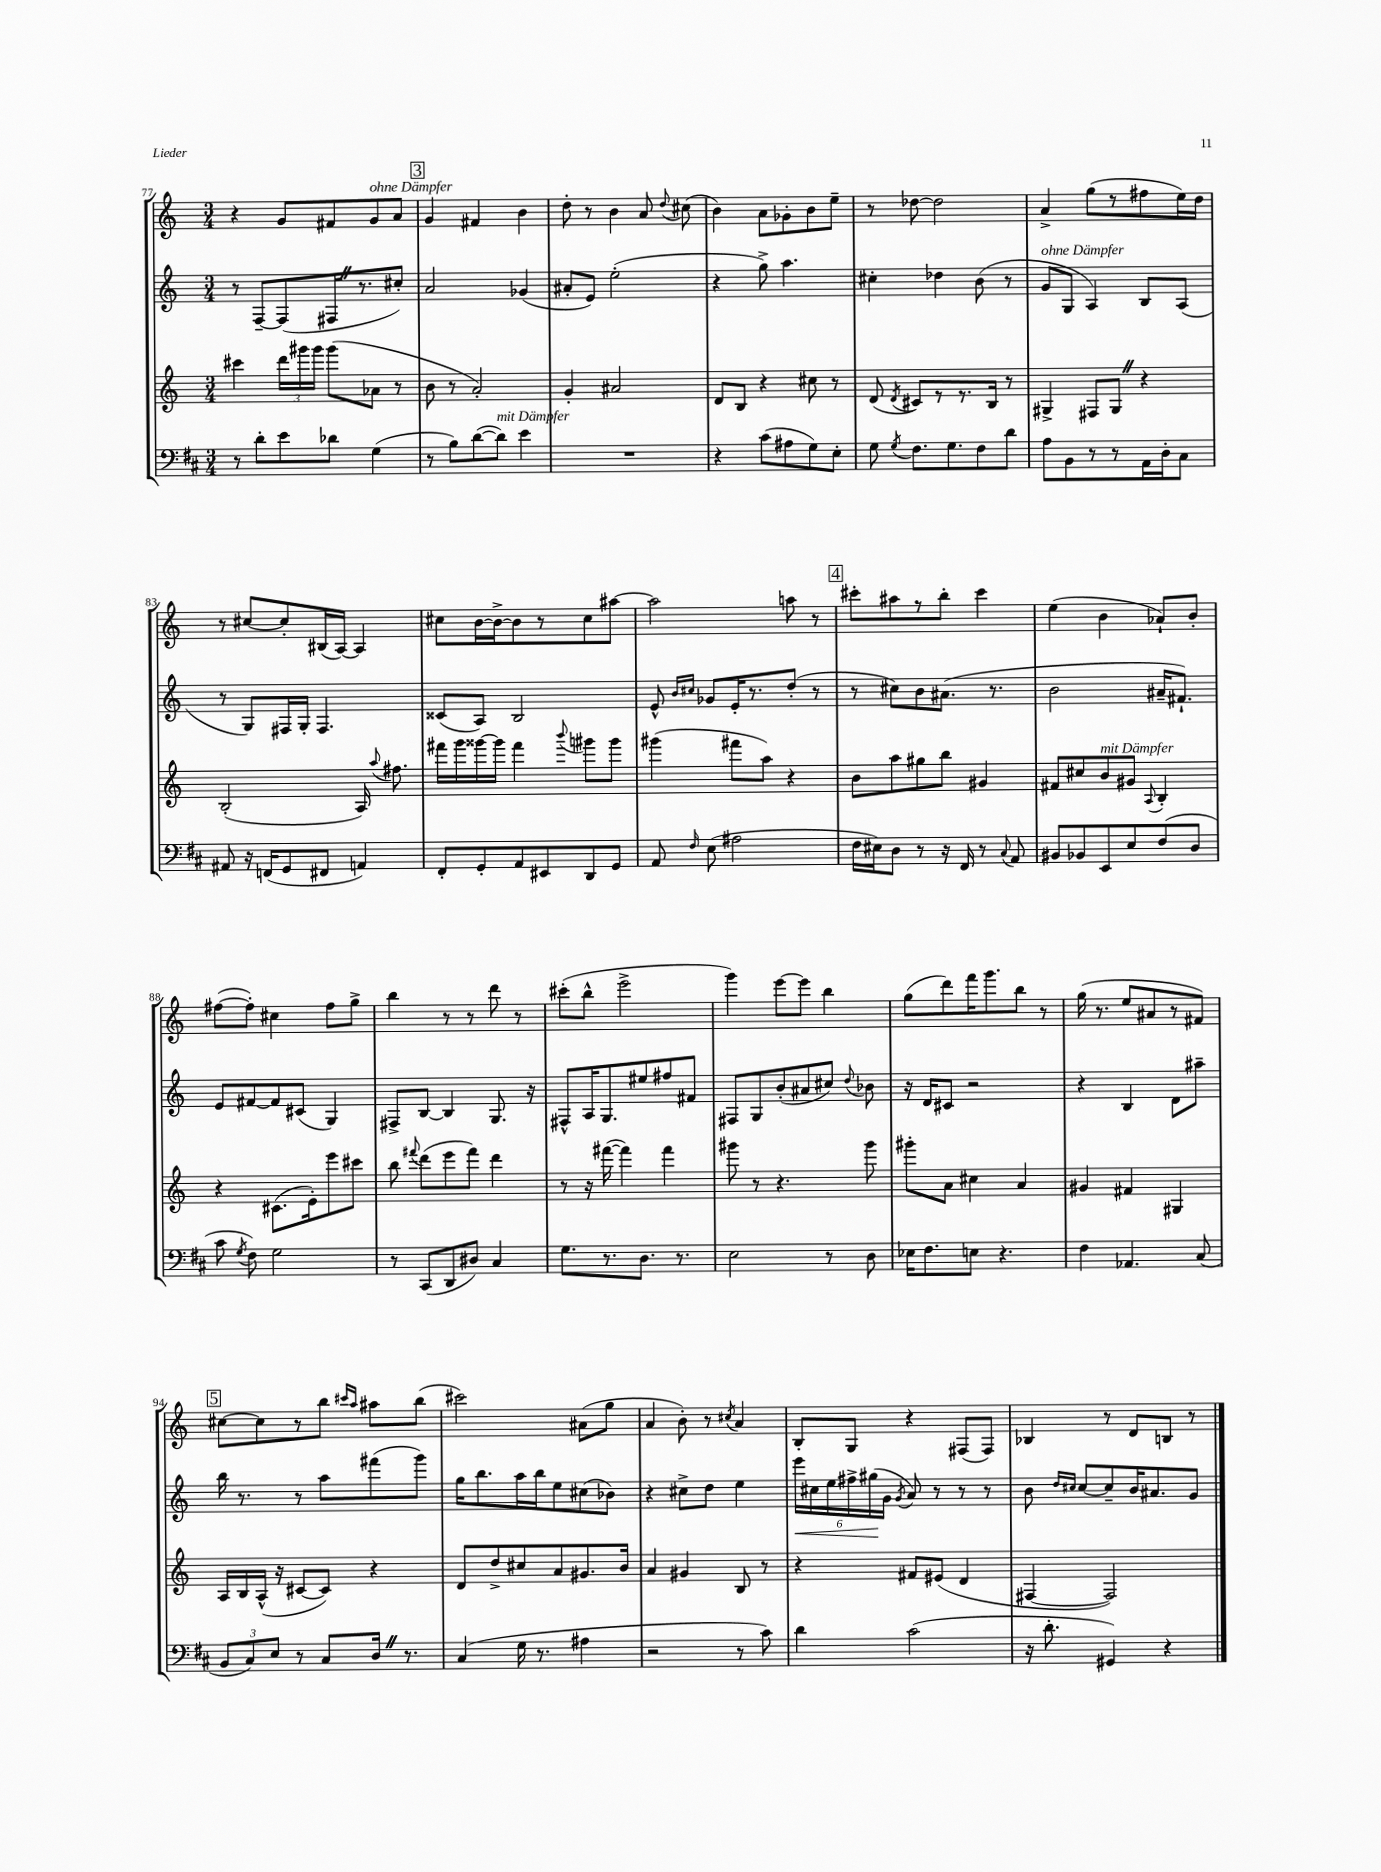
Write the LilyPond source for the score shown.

<<
\new StaffGroup <<
\new Staff = "s0" {
    \clef treble \key c \major \numericTimeSignature \time 3/4
    \autoBeamOff r4 g'8[ fis'8 g'8^\markup { \italic "ohne Dämpfer" } a'8] |
    \mark \markup { \box "3" } g'4 fis'4 b'4 |
    d''8-. r8 b'4 a'8 \appoggiatura { d''8 } cis''8( |
    b'4) a'8[ ges'8-. b'8 e''8]-- |
    r8 des''8~ des''2 |
    a'4-> g''8[( r8 fis''8 e''16) d''16] |
    r8 cis''8[~ cis''8-. bis16( a16]~) a4 |
    cis''8[ b'16~ b'16~-> b'8 r8 cis''8 ais''8]~ |
    ais''2 a''8 r8 |
    \mark \markup { \box "4" } cis'''8[-. ais''8 r8 b''8]-. cis'''4 |
    e''4( b'4 aes'8[-!) b'8]-. |
    fis''8[~( fis''8]-.) cis''4 fis''8[ g''8]-> |
    b''4 r8 r8 d'''8 r8 |
    cis'''8[-.( b''8]-^ e'''2-> |
    g'''4) e'''8[~ e'''8] b''4 |
    g''8[( d'''8) f'''16 g'''8. b''8] r8 |
    g''16( r8. e''8[ ais'8 r8 fis'8]) |
    \mark \markup { \box "5" } cis''8[~ cis''8 r8 b''8] \grace { cis'''16[ a''16] } ais''8[ b''8]( |
    cis'''2) ais'8[( g''8] |
    a'4 b'8-.) r8 \acciaccatura { cis''8 } a'4 |
    b8[-. g8] r4 fis8[( fis8]) |
    bes4 r8 d'8[ b8] r8 \bar "|." |
}
\new Staff = "s1" {
    \clef treble \key c \major \numericTimeSignature \time 3/4
    \autoBeamOff r8 f8[~-- f8( fis16 \once \override BreathingSign.text = \markup { \musicglyph "scripts.caesura.straight" } \breathe r8. cis''8]-.) |
    \mark \markup { \box "3" } a'2 ges'4( |
    ais'8[-. e'8]) e''2-.( |
    r4 g''8->) a''4. |
    cis''4-. des''4 b'8( r8 |
    g'8[^\markup { \italic "ohne Dämpfer" } g8] a4) b8[ a8]( |
    r8 g8[) fis16 g16]-. fis4. |
    cisis'8[( a8]) b2 |
    e'8-^ \grace { b'16[ cis''16] } ges'8[ e'16-. r8. d''8]-.( r8 |
    \mark \markup { \box "4" } r8 cis''8[) b'8 ais'8.]( r8. |
    b'2 ais'16[-- fis'8.]-!) |
    e'8[ fis'8~ fis'8 cis'8]( g4) |
    fis8[-> b8]~ b4 g8. r16 |
    fis8[-^ a16 g8. eis''8 fis''8 fis'8] |
    fis8[ g8 b'8-.( ais'8 cis''8]) \appoggiatura { d''8 } bes'8 |
    r16 d'16[ cis'8] r2 |
    r4 b4 d'8[ ais''8]-- |
    \mark \markup { \box "5" } b''16 r8. r8 a''8[ fis'''8( g'''8]) |
    g''16[ b''8. a''16 b''16 e''8 cis''8( bes'8]) |
    r4 cis''8[-> d''8] e''4 |
    \tuplet 6/4 { e'''16[\< cis''16 e''16 fis''16-> gis''16\!( g'16] } \acciaccatura { g'8 } a'8) r8 r8 r8 |
    b'8 \grace { d''16[ cis''16] } cis''8[~ cis''8-- b'16 ais'8. g'8] \bar "|." |
}
\new Staff = "s2" {
    \clef treble \key c \major \numericTimeSignature \time 3/4
    \autoBeamOff cis'''4 \tuplet 3/2 { d'''16[ gis'''16 gis'''16] } gis'''8[( aes'8] r8 |
    \mark \markup { \box "3" } b'8 r8 a'2-.) |
    g'4-. ais'2 |
    d'8[ b8] r4 cis''8 r8 |
    d'8( \acciaccatura { d'8 } cis'8[) r8 r8. b16] r8 |
    gis4-> fis8[ gis8] \once \override BreathingSign.text = \markup { \musicglyph "scripts.caesura.straight" } \breathe r4 |
    b2-.( a16) \appoggiatura { a''8 } fis''8. |
    fis'''16[ g'''16 gisis'''16~ gisis'''16] fis'''4 \appoggiatura { b'''8 } gis'''8[ gis'''8] |
    gis'''4( fis'''8[ a''8]) r4 |
    \mark \markup { \box "4" } b'8[ a''8 gis''8 b''8] gis'4 |
    fis'8[ cis''8 b'8^\markup { \italic "mit Dämpfer" } gis'8] \appoggiatura { a8 } b4-. |
    r4 cis'8.[( e'16-.) e'''8 cis'''8] |
    b''8 \appoggiatura { fis'''8 } d'''8[( e'''8 fis'''8]) d'''4 |
    r8 r16 fis'''16~( fis'''4) fis'''4 |
    gis'''8 r8 r4. gis'''8 |
    gis'''8[-. a'8] cis''4 a'4 |
    gis'4 fis'4 gis4 |
    \mark \markup { \box "5" } a16[ b16 a16]-^( r16 cis'8[~ cis'8]) r4 |
    d'8[ d''8-> cis''8 a'8 gis'8. b'16] |
    a'4 gis'4 b8 r8 |
    r4 fis'8[ eis'8]( d'4 |
    fis4~ fis2) \bar "|." |
}
\new Staff = "s3" {
    \clef bass \key d \major \numericTimeSignature \time 3/4
    \autoBeamOff r8 d'8[-. e'8 des'8] g4( |
    \mark \markup { \box "3" } r8 b8[) d'8~( d'8]^\markup { \italic "mit Dämpfer" }) e'4 |
    R2. |
    r4 cis'8[( ais8 g8) e8]-. |
    g8 \acciaccatura { g8 } fis8.[ g8. fis8 d'8] |
    a8[ b,8 r8 r8 a,16 d16-. cis8] |
    ais,8 r16 f,16[( g,8 fis,8] a,4) |
    fis,8[-. g,8-. a,8 eis,8 d,8 g,8] |
    a,8 \grace { fis16 } e8( ais2 |
    \mark \markup { \box "4" } fis16[ eis16) d8] r8 r16 fis,16 r8 \appoggiatura { cis8 } a,8 |
    bis,8[ bes,8 e,8 e8 fis8( d8] |
    cis'8 \acciaccatura { g8 } fis8) g2 |
    r8 cis,8[( d,8 dis8]) cis4 |
    g8.[ r8. d8.] r8. |
    e2 r8 d8 |
    ees16[ fis8. e8] r4. |
    fis4 aes,4. cis8( |
    \mark \markup { \box "5" } \tuplet 3/2 { b,8[ cis8) e8] } r8 cis8[ d16] \once \override BreathingSign.text = \markup { \musicglyph "scripts.caesura.straight" } \breathe r8. |
    cis4( g16 r8. ais4 |
    r2 r8 cis'8) |
    d'4 cis'2( |
    r16 d'8.-. gis,4) r4 \bar "|." |
}
>>
>>
\layout { \context { \Score currentBarNumber = #77 } }
